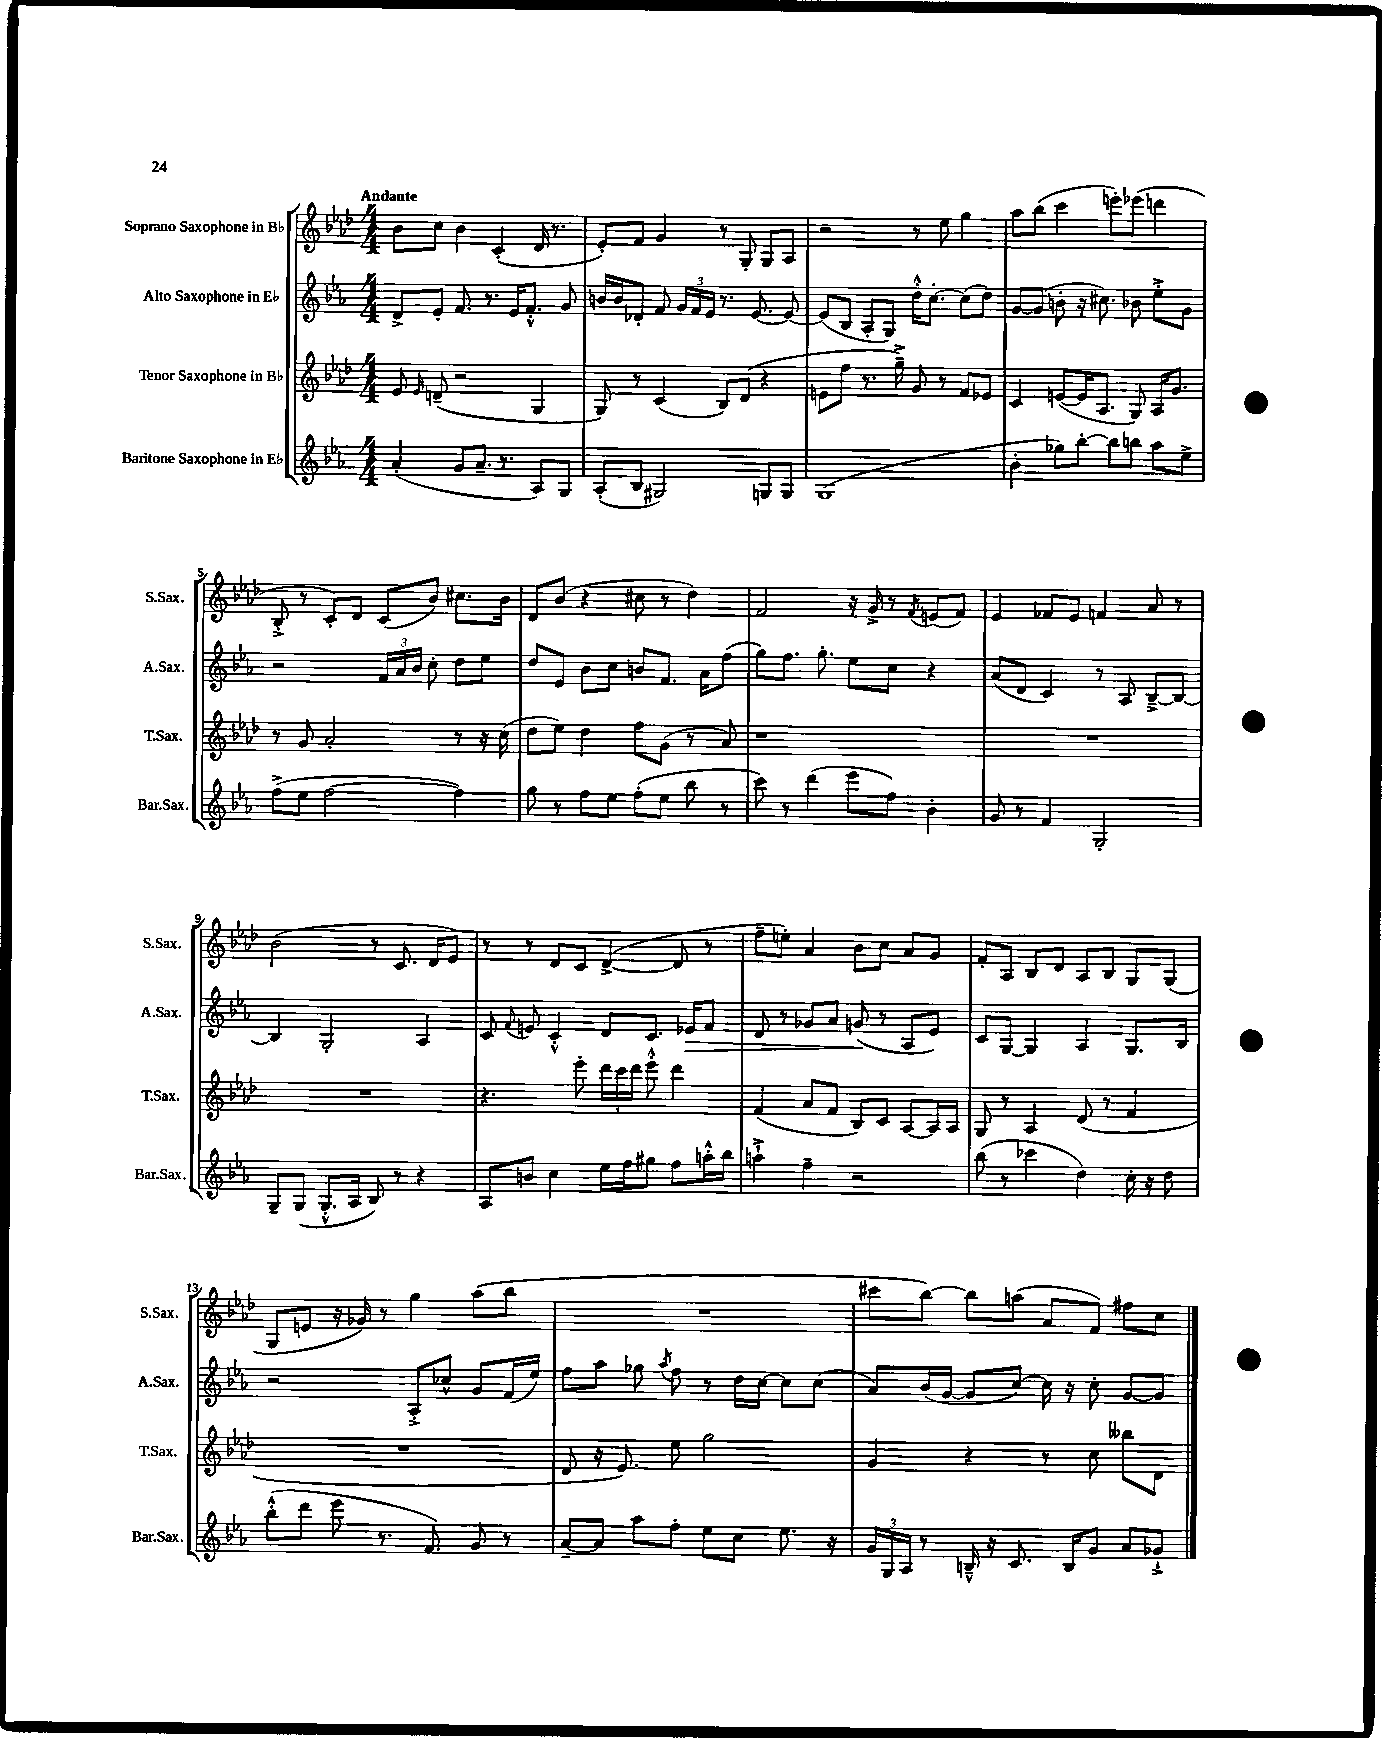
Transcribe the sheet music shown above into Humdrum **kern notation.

**kern	**kern	**kern	**dynam	**kern
*part4	*part3	*part2	*part2	*part1
*staff4	*staff3	*staff2	*staff2	*staff1
*I"Baritone Saxophone in E♭	*I"Tenor Saxophone in B♭	*I"Alto Saxophone in E♭	*	*I"Soprano Saxophone in B♭
*I'Bar.Sax.	*I'T.Sax.	*I'A.Sax.	*	*I'S.Sax.
*clefG2	*clefG2	*clefG2	*	*clefG2
*k[b-e-a-]	*k[b-e-a-d-]	*k[b-e-a-]	*	*k[b-e-a-d-]
*M4/4	*M4/4	*M4/4	*	*M4/4
=1	=1	=1	=1	=1
!	!	!	!	!LO:TX:a:B:t=Andante
(4a-'/	8e-/	8d^/L	.	8b-\L
.	16qqe-/	.	.	.
.	(8dn~/	8e-'/J	.	8cc\J
8g/L	2r	8.f/	.	4b-\
8.a-~/J	.	.	.	.
.	.	8.r	.	.
.	.	.	.	(4c'/
8.r	.	.	.	.
.	.	16e-/KL	.	.
.	.	8.f'^^/J	.	.
8A-/L)	4G/	.	.	16d-/
.	.	.	.	8.r
8G/J	.	8g/	.	.
=2	=2	=2	=2	=2
(8A-'/L	8G/)	16bn/LL	.	8e-'/L)
.	.	16b/J	.	.
8B-/J	8r	8d-X'/J	.	8f/J
2G#X/)	(4c/	8f/	.	4g/
.	.	24g/LL	.	.
.	.	24f/	.	.
.	.	24e-/JJ	.	.
.	8B-/L)	8.r	.	8r
.	(8d-/J	.	.	8G'/
.	.	[8.e-/	.	.
8Gn/L	4r	.	.	8G/L
8G/J	.	8e-/_	.	8A-/J
=3	=3	=3	=3	=3
(1G	8en\L	(8e-/L]	.	2r
.	8ff\J	8B-/J	.	.
.	8.r	8A-'/L	.	.
.	.	8G/J)	.	.
.	16gg~^\)	.	.	.
.	8g/	16dd'^^\KL	.	8r
.	.	[8.cc'\J	.	.
.	8r	.	.	8ee-\
.	8f/L	(8cc\L]	.	4gg\
.	8e-X/J	8dd\J)	.	.
=4	=4	=4	=4	=4
4b-'\	4c/	[8g/L	.	8aa-\L
.	.	(8g/J]	.	(8bb-\J
8gg-X\L)	([8en/L	8bn'\	.	4ccc\
[8bb-'\J	16e/K]	16r	.	.
.	8.A-/J	8.cc#X\)	.	.
8bb-\L]	.	.	.	8eeen'\L)
8bbn\J	8G/)	8b-X\	.	(8eee-X\J
8aa-\L	16A-/KL	8ee-'^\L	.	4dddn\
.	8.g/J	.	.	.
8ee-^\J	.	8g\J	.	.
!!LO:LB:g=z
=5	=5	=5	=5	=5
(8ff^\L	8r	2r	.	8B-'^/
8ee-\J	8g/	.	.	8r
[2ff\	2a-'/	.	.	8c'/L)
.	.	.	.	8d-/J
.	.	24f/LL	.	(8c/L
.	.	24a-/	.	.
.	.	24b-/JJ	.	.
.	.	8cc'\	.	8b-/J)
4ff\])	8r	8dd\L	.	8.cc#X\L
.	16r	8ee-\J	.	.
.	(16cc\	.	.	16b-\Jk
=6	=6	=6	=6	=6
8gg\	8dd-\L	8dd/L	.	8d-/L
8r	8ee-\J)	8e-/J	.	(8b-/J
8ff\L	4dd-\	8b-\L	.	4r
8ee-\J	.	8cc\J	.	.
(8ff'\L	8ff\L	8bn/L	.	8cc#X\
8ee-\J	(8g\J	8.f/J	.	8r
8bb-\	8r	.	.	4dd-\)
.	.	16a-\KL	.	.
8r	8a-/)	(8ff\J	.	.
=7	=7	=7	=7	=7
8ccc\)	1r	8gg\L)	.	2f/
8r	.	8.ff\J	.	.
(4ddd\	.	.	.	.
.	.	8.gg'\	.	.
8eee-\L	.	8ee-\L	.	16r
.	.	.	.	16g^/
8ff\J)	.	8cc\J	.	8r
.	.	.	.	8qf/
4b-'\	.	4r	.	(8en/L
.	.	.	.	8f/J)
=8	=8	=8	=8	=8
8g/	1r	(8a-/L	.	4e-/
8r	.	8d/J	.	.
4f/	.	4c/)	.	8f-X/L
.	.	.	.	8e-/J
2G'/	.	8r	.	4fn/
.	.	8A-/	.	.
.	.	[8B-~^/L	.	8a-/
.	.	8B-/J_	.	8r
!!LO:LB:g=z
=9	=9	=9	=9	=9
8G~/L	1r	4B-/]	.	(2b-\
(8G/J	.	.	.	.
8.G'^^/L	.	2G'/	.	.
16A-/Jk	.	.	.	.
8B-/)	.	.	.	8r
8r	.	.	.	8.c/
4r	.	4A-/	.	.
.	.	.	.	16d-/KL
.	.	.	.	8e-/J)
=10	=10	=10	=10	=10
8A-/L	4.r	8c/	.	8r
.	.	8qqf/	.	.
8bn/J	.	8en/	.	8r
4cc\	.	4c'^^/	.	8d-/L
.	8eee-'\	.	.	8c/J
16ee-\LL	24ddd-\LL	8d/L	.	([4d-^/
.	24ccc\	.	.	.
16ff\J	.	.	.	.
.	24ddd-\JJ	.	.	.
8gg#X\J	8eee-'^^\	8.c/J	.	.
8ff\L	4ddd-\	.	.	8d-/]
!	!	!	!LO:HP:b	!
.	.	16e-X/KL	>	.
16aan'^^\L	.	8f/J	.	8r
16bb-\JJ	.	.	.	.
=11	=11	=11	=11	=11
4aan`^\	(4f/	8d/	.	8ff~\L
.	.	8r	.	8een'\J)
4ff~\	8a-/L	8g-X/L	.	4a-/
.	8f/J	8a-/J	.	.
2r	8B-/L)	(8gn/	.	8b-\L
.	8c/J	8r	]	8cc\J
.	[8A-/L	8A-/L	.	8a-/L
.	16A-/L]	8e-/J)	.	8g/J
.	16A-/JJ	.	.	.
=12	=12	=12	=12	=12
(8bb-\	8G/	8c/L	.	8f'/L
8r	8r	[8G/J	.	8A-/J
4ccc-X\	4A-/	4G/]	.	8B-/L
.	.	.	.	8d-/J
4dd\)	(8d-/	4A-/	.	8A-/L
.	8r	.	.	8B-/J
16cc'\	4f/	8.G/L	.	8G/L
16r	.	.	.	.
8dd\	.	.	.	(8G/J
.	.	16B-/Jk	.	.
!!LO:LB:g=z
=13	=13	=13	=13	=13
(8bb-'^^\L	1r	2r	.	8G/L
8ddd\J	.	.	.	8en/J
8eee-\	.	.	.	16r
.	.	.	.	16g-X/)
8.r	.	.	.	8r
.	.	8A-'^/L	.	4gg\
8.f/)	.	.	.	.
.	.	8cc-X^^/J	.	.
8g/	.	8g/L	.	(8aa-\L
8r	.	(16f/L	.	8bb-\J
.	.	16ee-/JJ)	.	.
=14	=14	=14	=14	=14
[8a-~/L	8d-/	8ff\L	.	1r
8a-/J]	16r	8aa-\J	.	.
.	8.e-/)	.	.	.
8aa-\L	.	8gg-X\	.	.
.	.	8qaa-/	.	.
8ff'\J	8ee-\	8ff\	.	.
8ee-\L	2gg\	8r	.	.
8cc\J	.	16dd\LL	.	.
.	.	[16cc\JJ	.	.
8.ee-\	.	8cc\L]	.	.
.	.	(8cc\J	.	.
16r	.	.	.	.
=15	=15	=15	=15	=15
24g/LL	4g/	8a-/L)	.	8ccc#X\L
24G/	.	.	.	.
24A-/JJ	.	.	.	.
8r	.	(16b-/L	.	[8bb-\J)
.	.	[16g/JJ	.	.
16Bn~^^/	4r	8g/L]	.	8bb-\L]
16r	.	.	.	.
8.c/	.	[8cc/J)	.	(8aan\J
.	8r	16cc\]	.	8a-/L
16B/KL	.	16r	.	.
8g/J	8cc\	8cc'\	.	8f/J)
8a-/L	8bb--X\L	[8g/L	.	8ff#X\L
8g-X`^/J	8d-\J	8g/J]	.	8cc\J
==	==	==	==	==
*-	*-	*-	*-	*-
